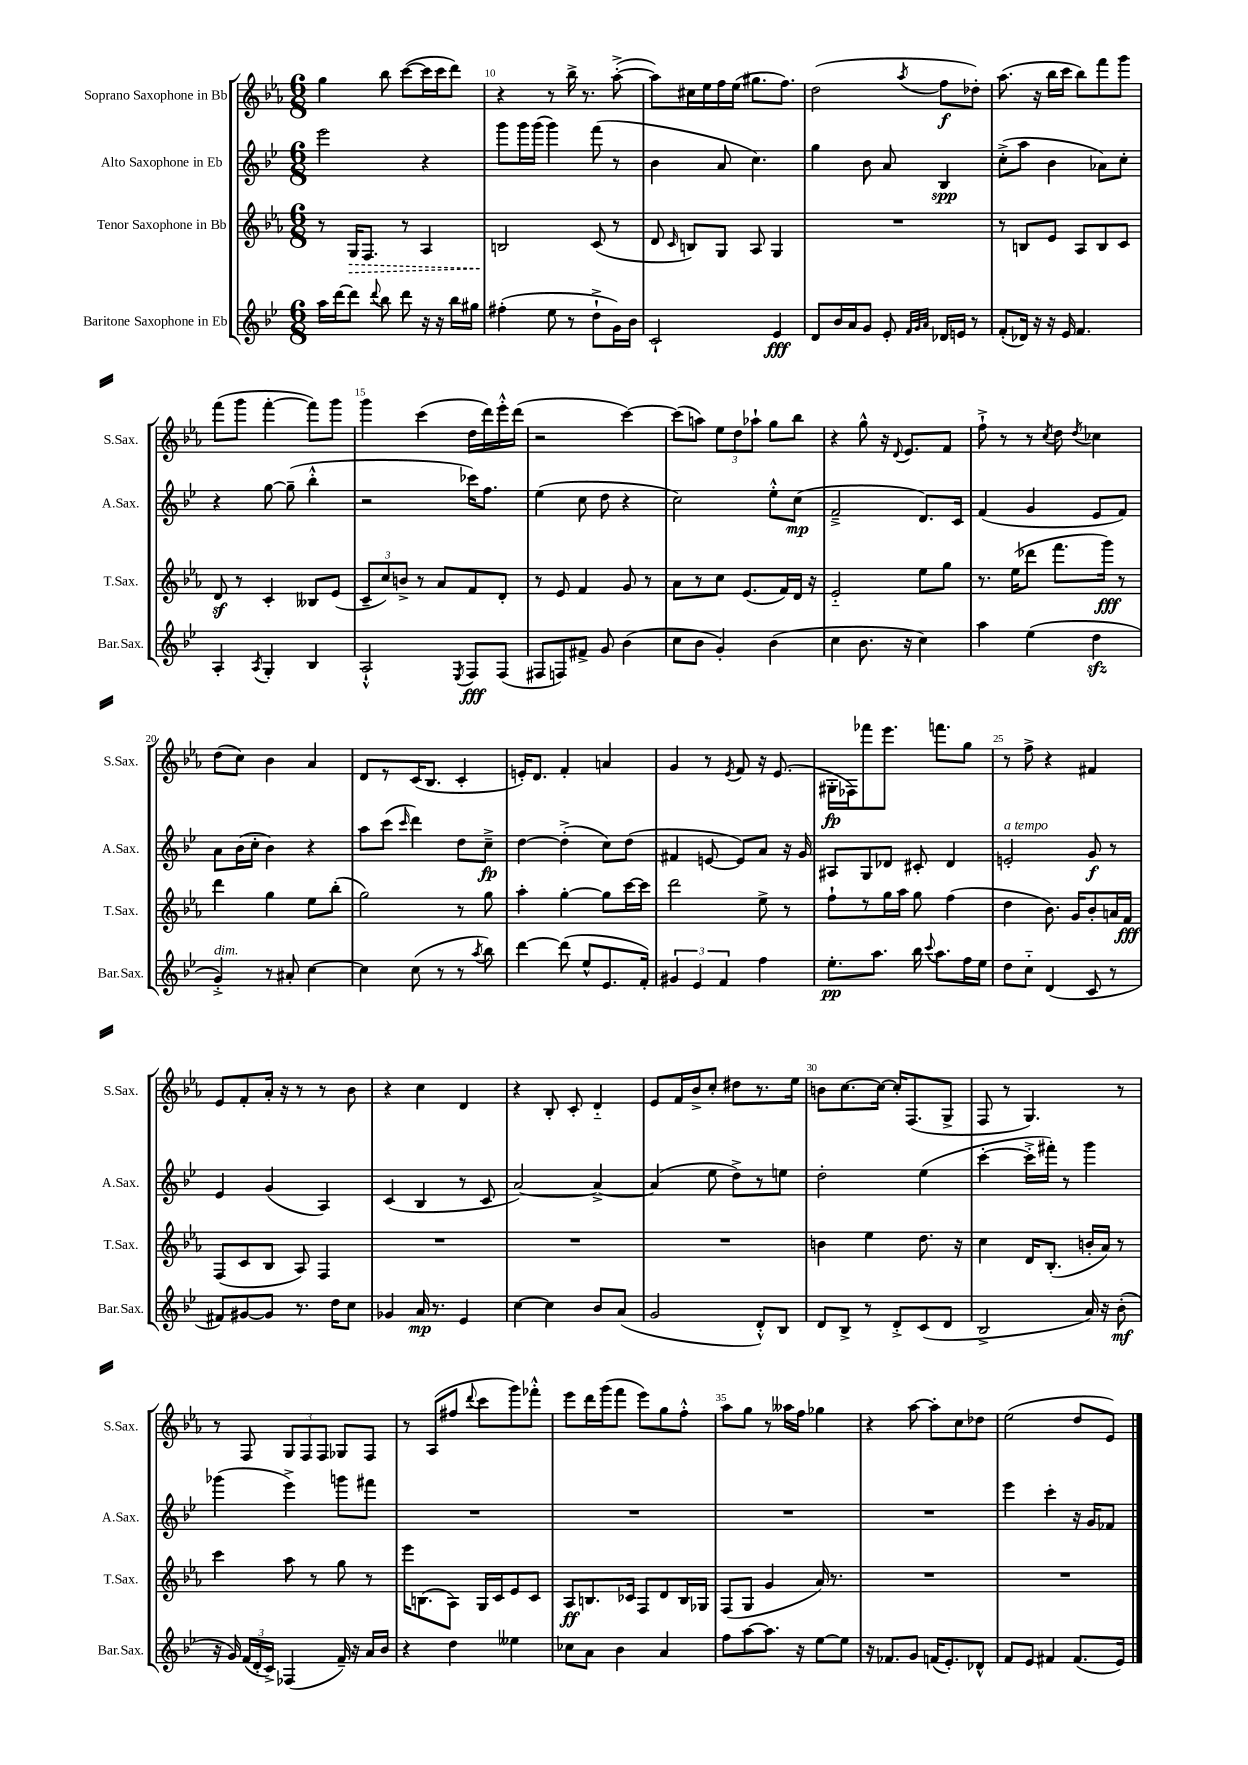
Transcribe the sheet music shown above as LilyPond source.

<<
\new StaffGroup <<
\new Staff = "s0" \with { instrumentName = "Soprano Saxophone in Bb" shortInstrumentName = "S.Sax." } {
    \clef treble \key ees \major \numericTimeSignature \time 6/8
    \autoBeamOff g''4 bes''8 c'''8[~( c'''16 c'''16 d'''8]) |
    r4 r8 bes''16-> r8. aes''8~-.->( |
    aes''8[) cis''16 ees''16 f''16 ees''16]( gis''8.[ f''8.]) |
    d''2( \acciaccatura { aes''8 } f''8[\f des''8]-.) |
    aes''8.( r16 bes''16[ c'''16] bes''8[) f'''8 g'''8] |
    f'''8[( g'''8] f'''4~-. f'''8[) g'''8] |
    g'''4 c'''4( d''16[ d'''16) ees'''16-.-^ d'''16]( |
    r2 c'''4~) |
    c'''8[( a''8]) \tuplet 3/2 { ees''8[ d''8 aes''8]-! } g''8[ bes''8] |
    r4 g''8-^ r16 \appoggiatura { d'8 } ees'8.[ f'8] |
    f''8-!-> r8 r8 \acciaccatura { c''8 } d''8 \acciaccatura { d''8 } ces''4 |
    d''8[( c''8]) bes'4 aes'4 |
    d'8[ r8 c'16( bes8.] c'4-. |
    e'16[-.) d'8.] f'4-. a'4 |
    g'4 r8 \acciaccatura { ees'8 } f'8 r16 ees'8.( |
    gis16[-.\fp fes16) fes'''8 ees'''8.] f'''8.[ g''8] |
    r8 f''8-> r4 fis'4 |
    ees'8[ f'8-. aes'16]-. r16 r8 r8 bes'8 |
    r4 c''4 d'4 |
    r4 bes8-. c'8-. d'4-_ |
    ees'8[ f'16 bes'16-> c''8]-. dis''8[ r8. ees''16] |
    b'8[ c''8.~ c''16]~ c''16[-. f8.( g8]-> |
    f8 r8 g4.) r8 |
    r8 f8 \tuplet 3/2 { g8[ f8 f8] } ges8[ f8] |
    r8 aes8[( fis''8] \appoggiatura { d'''8 } c'''8[ g'''8) fes'''8]-.-^ |
    ees'''8[ d'''16 g'''16( f'''8] ees'''8[) g''8 f''8]-.-^ |
    aes''8[ g''8] r8 aeses''16[ f''16] ges''4 |
    r4 aes''8~ aes''8[-. c''8 des''8] |
    ees''2( d''8[ ees'8]) \bar "|." |
}
\new Staff = "s1" \with { instrumentName = "Alto Saxophone in Eb" shortInstrumentName = "A.Sax." } {
    \clef treble \key bes \major \numericTimeSignature \time 6/8
    \autoBeamOff ees'''2 r4 |
    g'''8[ g'''16 g'''16]( g'''4) f'''8( r8 |
    bes'4 a'8 c''4.) |
    g''4 bes'8 a'8 bes4\spp |
    c''8[-.->( a''8] bes'4 aes'8[) c''8]-. |
    r4 g''8~ g''8--( bes''4-.-^ |
    r2 ces'''16[) f''8.] |
    ees''4( c''8 d''8 r4 |
    c''2) ees''8[-.-^ c''8]\mp( |
    f'2---> d'8.[) c'16] |
    f'4( g'4 ees'8[ f'8]) |
    a'8[ bes'16( c''16]-. bes'4) r4 |
    a''8[ c'''8]( \grace { c'''16 } d'''4) d''8[ c''8]--->\fp |
    d''4~ d''4-.->( c''8[) d''8]( |
    fis'4 e'8~ e'8[) a'8] r16 g'16 |
    ais8[ g8 des'8] cis'8-. des'4 |
    e'2-.^\markup { \italic "a tempo" } g'8\f r8 |
    ees'4 g'4( a4) |
    c'4( bes4 r8 c'8 |
    a'2~) a'4~-> |
    a'4( ees''8 d''8[->) r8 e''8] |
    d''2-. ees''4( |
    c'''4~-. c'''16[-.-> fis'''16]-.) r8 g'''4 |
    ges'''4( ees'''4->) g'''8[ fis'''8] |
    R2. |
    R2. |
    R2. |
    R2. |
    ees'''4 c'''4-. r16 g'16[ fes'8] \bar "|." |
}
\new Staff = "s2" \with { instrumentName = "Tenor Saxophone in Bb" shortInstrumentName = "T.Sax." } {
    \clef treble \key ees \major \numericTimeSignature \time 6/8
    \autoBeamOff r8 \once \override Hairpin.style = #'dashed-line g16[\> f8.] r8 aes4 |
    b2\! c'8( r8 |
    d'8 \grace { c'16 } b8[) g8] aes8 g4 |
    R2. |
    r8 b8[ ees'8] aes8[ b8 c'8] |
    d'8\sf r8 c'4-. beses8[ ees'8]( |
    \tuplet 3/2 { c'8[-- c''8) b'8]-> } r8 aes'8[ f'8 d'8]-. |
    r8 ees'8 f'4 g'8 r8 |
    aes'8[ r8 c''8] ees'8.[( f'16) d'16] r16 |
    ees'2-_ ees''8[ g''8] |
    r8. ees''16[( des'''8] f'''8.[ g'''16]\fff) r8 |
    d'''4 g''4 ees''8[ bes''8]-.( |
    g''2) r8 g''8 |
    aes''4-. g''4~-. g''8[ c'''16~ c'''16] |
    d'''2 ees''8-> r8 |
    f''8[-! r8 g''16 aes''16] g''8 f''4( |
    d''4 bes'8.) g'16[ bes'8-. a'16 f'16]\fff |
    f8[( c'8 bes8] aes8) f4 |
    R2. |
    R2. |
    R2. |
    b'4 ees''4 d''8. r16 |
    c''4 d'16[ bes8.]-.( b'16[-. aes'16]) r8 |
    c'''4 aes''8 r8 g''8 r8 |
    ees'''16[ b8.( aes8]) g16[ c'16 ees'8 c'8] |
    aes8[\ff b8. ces'16] f8[ d'8 b16 ges16] |
    f8[( g8] g'4 aes'16) r8. |
    R2. |
    R2. \bar "|." |
}
\new Staff = "s3" \with { instrumentName = "Baritone Saxophone in Eb" shortInstrumentName = "Bar.Sax." } {
    \clef treble \key bes \major \numericTimeSignature \time 6/8
    \autoBeamOff a''16[ d'''16~ d'''8] \appoggiatura { d'''8 } bes''8 d'''8 r16 r16 bes''16[ gis''16] |
    fis''4-.( ees''8 r8 d''8[-!-> g'16) bes'16] |
    c'2-! ees'4\fff |
    d'8[ bes'16 a'16 g'8] ees'8-. \grace { f'32[ g'32 a'32] } des'16[ e'16] r8 |
    f'8[-.( des'16]) r16 r16 ees'16 f'4. |
    a4-. \acciaccatura { a8 } g4-. bes4 |
    a2-!-^ \acciaccatura { ees8 } f8[\fff f8]( |
    fis8[ f8) fis'8]-> g'8 bes'4( |
    c''8[ bes'8] g'4-.) bes'4( |
    c''4 bes'8. r16 c''4) |
    a''4 ees''4( d''4\sfz |
    g'4-.->^\markup { \italic "dim." }) r8 ais'8-. c''4~ |
    c''4 c''8( r8 r8 \acciaccatura { a''8 } bes''8) |
    d'''4~ d'''8( ees''8[-^ ees'8. f'16]-.) |
    \tuplet 3/2 { gis'4 ees'4 f'4 } f''4 |
    ees''8.[-.\pp a''8.] bes''16 \appoggiatura { c'''8 } a''8.[ f''16 ees''16] |
    d''8[ c''8]-_ d'4( c'8 r8 |
    fis'8[) gis'8~ gis'8] r8. d''16[ c''8] |
    ges'4 a'16\mp r8. ees'4 |
    c''4~ c''4 bes'8[ a'8]( |
    g'2 d'8[-.-^) bes8] |
    d'8[ bes8]-> r8 d'8[-.-> c'8( d'8] |
    bes2-> a'16) r16 bes'8-.\mf( |
    r16 g'16) \tuplet 3/2 { f'16[( d'16-. c'16]->) } fes4( f'16--) r16 a'16[ bes'16] |
    r4 d''4 eeses''4 |
    ces''8[ a'8] bes'4 a'4 |
    f''8[ a''8~ a''8.] r16 ees''8[~ ees''8] |
    r16 fes'8.[ g'8] f'16[( ees'8.-.) des'8]-^ |
    f'8[ ees'8] fis'4 fis'8.[( ees'16]) \bar "|." |
}
>>
>>
\layout { \context { \Score currentBarNumber = #9 \override BarNumber.break-visibility = ##(#f #t #t) barNumberVisibility = #(every-nth-bar-number-visible 5) } }
